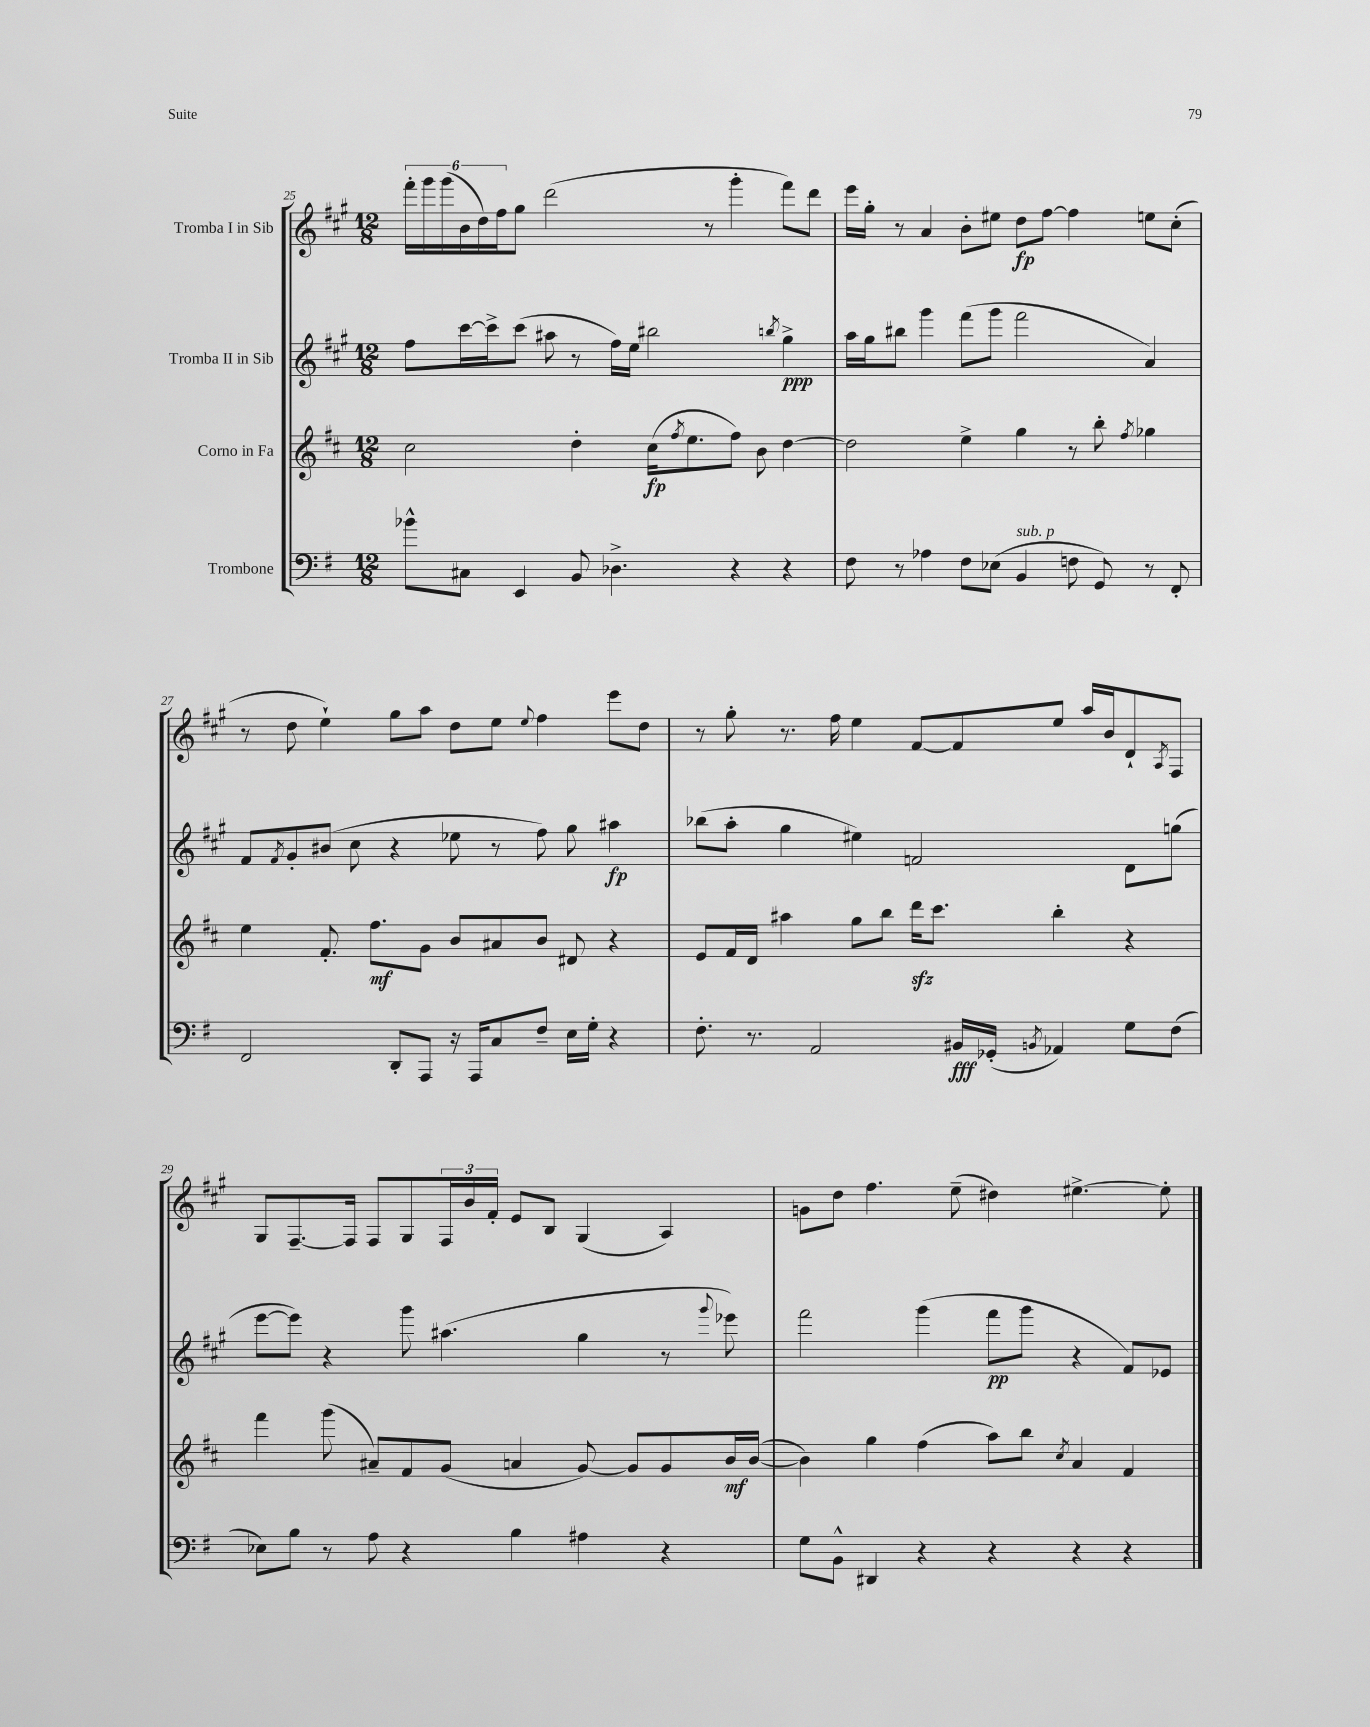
<<
\new StaffGroup <<
\new Staff = "s0" \with { instrumentName = "Tromba I in Sib" } {
    \clef treble \key a \major \numericTimeSignature \time 12/8
    \tuplet 6/4 { fis'''16-. gis'''16 gis'''16( b'16 d''16) fis''16 } gis''8 d'''2( r8 gis'''4-. fis'''8) d'''8 |
    e'''16 gis''16-. r8 a'4 b'8-. eis''8 d''8\fp fis''8~ fis''4 e''8 cis''8-.( |
    r8 d''8 e''4-!) gis''8 a''8 d''8 e''8 \appoggiatura { e''8 } fis''4 e'''8 d''8 |
    r8 gis''8-. r8. fis''16 e''4 fis'8~ fis'8 e''8 a''16 b'16 d'8-! \acciaccatura { a8 } fis8 |
    gis8 fis8.~-- fis16 fis8 gis8 \tuplet 3/2 { fis16 b'16 fis'16-. } e'8 b8 gis4( a4) |
    g'8 d''8 fis''4. e''8--( dis''4) eis''4.~-> eis''8-. \bar "|." |
}
\new Staff = "s1" \with { instrumentName = "Tromba II in Sib" } {
    \clef treble \key a \major \numericTimeSignature \time 12/8
    fis''8 cis'''16~ cis'''16-> cis'''8( ais''8 r8 fis''16) e''16 bis''2 \acciaccatura { b''8 } gis''4->\ppp |
    a''16 gis''16 bis''8 gis'''4 fis'''8( gis'''8 fis'''2 a'4) |
    fis'8 \acciaccatura { fis'8 } gis'8-. bis'8( cis''8 r4 ees''8 r8 fis''8) gis''8 ais''4\fp |
    bes''8( a''8-. gis''4 eis''4) f'2 d'8 g''8( |
    e'''8~ e'''8) r4 gis'''8 ais''4.( gis''4 r8 \appoggiatura { gis'''8 } ees'''8) |
    fis'''2 gis'''4( fis'''8\pp gis'''8 r4 fis'8) ees'8 \bar "|." |
}
\new Staff = "s2" \with { instrumentName = "Corno in Fa" } {
    \clef treble \key d \major \numericTimeSignature \time 12/8
    cis''2 d''4-. cis''16\fp( \acciaccatura { fis''8 } e''8. fis''8) b'8 d''4~ |
    d''2 e''4-> g''4 r8 b''8-. \acciaccatura { fis''8 } ges''4 |
    e''4 fis'8.-. fis''8.\mf g'8 b'8 ais'8 b'8 dis'8 r4 |
    e'8 fis'16 d'16 ais''4 g''8 b''8 d'''16\sfz cis'''8. b''4-. r4 |
    fis'''4 g'''8( ais'8--) fis'8 g'8( a'4 g'8~) g'8 g'8 b'16\mf b'16~( |
    b'4) g''4 fis''4( a''8) b''8 \acciaccatura { cis''8 } a'4 fis'4 \bar "|." |
}
\new Staff = "s3" \with { instrumentName = "Trombone" } {
    \clef bass \key g \major \numericTimeSignature \time 12/8
    bes'8-^ cis8 e,4 b,8 des4.-> r4 r4 |
    fis8 r8 aes4 fis8 ees8( b,4^\markup { \italic "sub. p" } f8 g,8) r8 fis,8-. |
    fis,2 d,8-. a,,8 r16 a,,16 c8 fis8-- e16 g16-. r4 |
    fis8.-. r8. a,2 bis,16\fff ges,16-.( \acciaccatura { b,8 } aes,4) g8 fis8( |
    ees8) b8 r8 a8 r4 b4 ais4 r4 |
    g8 b,8-^ dis,4 r4 r4 r4 r4 \bar "|." |
}
>>
>>
\layout { \context { \Score currentBarNumber = #25 } }
